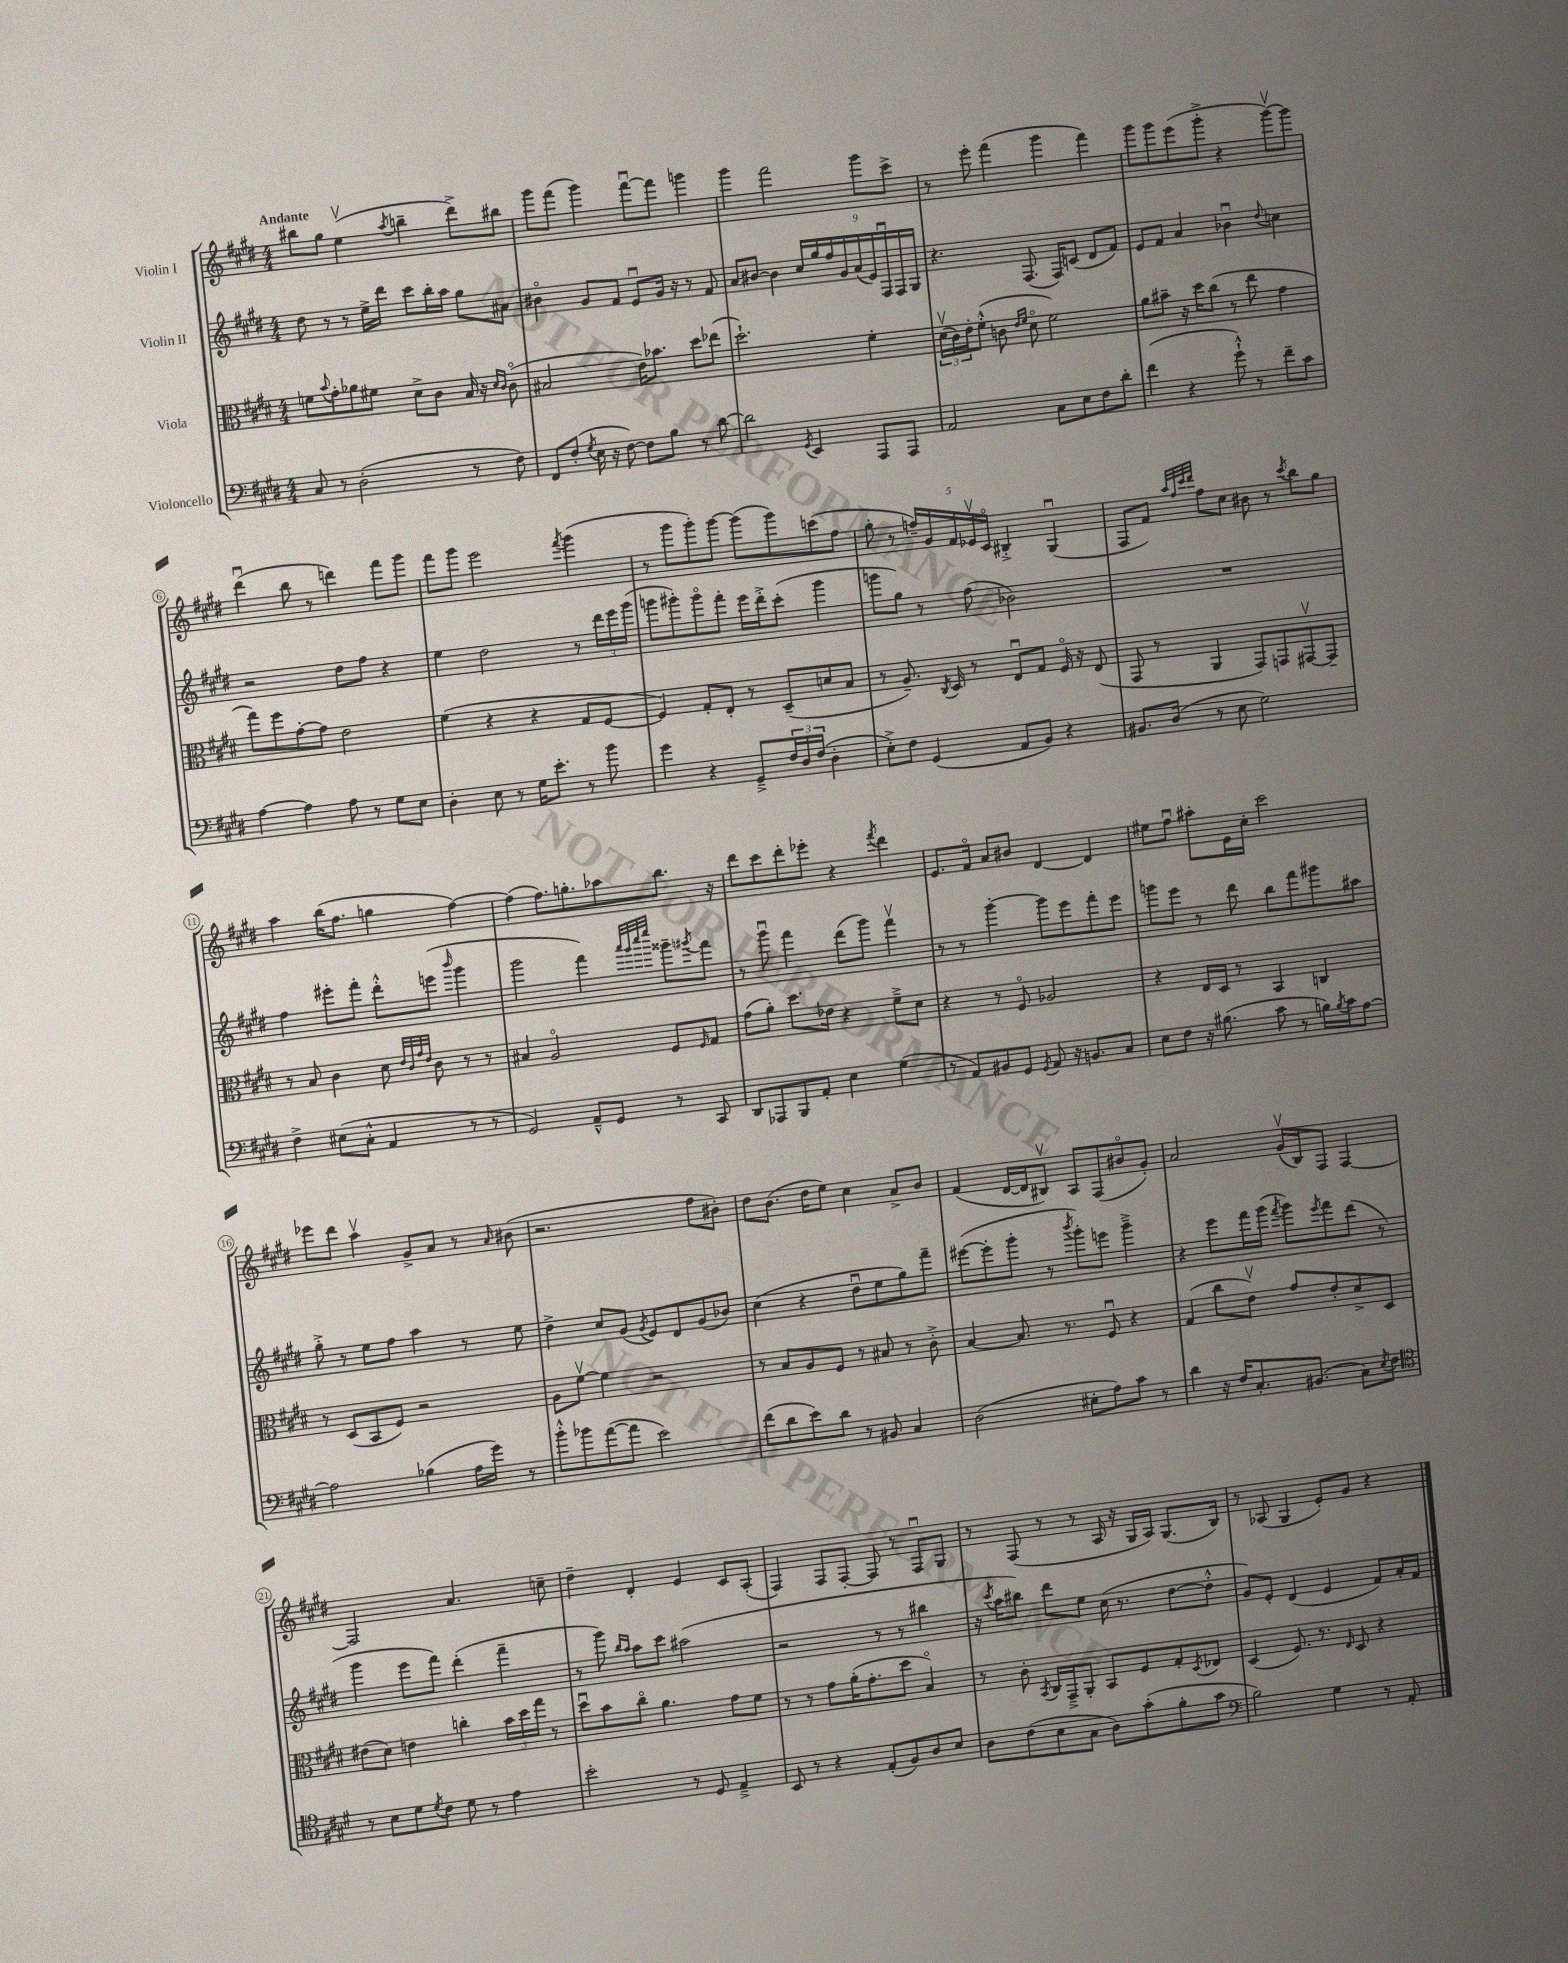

**kern	**kern	**kern	**kern
*part4	*part3	*part2	*part1
*staff4	*staff3	*staff2	*staff1
*I"Violoncello	*I"Viola	*I"Violin II	*I"Violin I
*clefF4	*clefC3	*clefG2	*clefG2
*k[f#c#g#d#]	*k[f#c#g#d#]	*k[f#c#g#d#]	*k[f#c#g#d#]
*M4/4	*M4/4	*M4/4	*M4/4
=1	=1	=1	=1
!	!	!	!LO:TX:a:B:t=Andante
8C#/	8fn\L	8dd#\	8bb#X\L
.	8qqb/	.	.
8r	8g#'\	8r	8gg#\J
(2D#'\	8a-X\	8r	(4eev\
.	8f#X\J	16ee^\LL	.
.	.	16ddd#\JJ	.
.	.	.	8qaa/
.	8d#^\L	8ccc#\L	4bbn~\
.	8c#\J	16bb'\L	.
.	.	16aa\JJ	.
8r	16B/	8gg#\L	8ddd#^\L)
.	16r	.	.
.	16qqd#/LL	.	.
.	16qqc#/JJ	.	.
8F#\)	(8c#\	8a#X\J	8bb#X\J
=2	=2	=2	=2
8FF#/L	2B#X/	4b#X\	8ggg#\L
(8F#'/J	.	.	(8fff#\J
8qG#/	.	.	.
16E\	.	8g#/L	4ggg#\)
16r	.	.	.
[8F#\)	.	8f#/J	.
8F#\L]	16e\KL)	8eu/L	[8fff#u\L
.	8.b-X\J	.	.
8B\J	.	16g#/Jk	8fff#\J]
.	.	16r	.
8r	8dd#\L	8r	4gggn\
[8d#\	(8ee-X\J	8f#/	.
=3	=3	=3	=3
2d#\]	2.dd#`\)	8a/L	4ggg#\
.	.	[8b#X/J	.
.	.	4b#\]	2fff#\
8qGG#/	.	.	.
4EE/	.	18cc#/LL	.
.	.	18gg#/	.
.	.	18ff#/	.
.	.	18g#/	.
.	.	(18a/	.
8AAA/L	4f#'\	.	8ggg#\L
.	.	18e/)	.
.	.	18F#u/	.
8AAA/J	.	.	8ccc#^\J
.	.	18F#/	.
.	.	18G#/JJ	.
=4	=4	=4	=4
2AA/	(24d#v\LL	4.r	8r
.	24c#\)	.	.
.	24e'\J	.	.
.	(8f#'^^\J	.	8eee'\
.	8cn\	.	(4fff#\
.	16qqe/LL	.	.
.	16qqf#/JJ	.	.
.	8d#\	(8.F#/	.
8C#\L	2f#\)	.	4ggg#\
.	.	16F#/KL)	.
8E\	.	(8cn/J	.
8F#\	.	8d#/L	4fff#\)
8d#'\J	.	8f#/J)	.
=5	=5	=5	=5
(4f#\	8a\L	8e/L	8ggg#\L
.	8b#X~\J	8f#/J	8ggg#\
4r	16r	4a/	(8eee\
.	16dd#\KL	.	.
.	(8cc#\J	.	8ggg#'^\J
8g#`^^\)	8r	4b-Xu\	4r
8r	8ee\	.	.
.	.	8qqdd#/	.
8f#~\L	4g#\	4ccn\	[8ggg#v\L)
8c#\J	.	.	8ggg#\J]
!!LO:LB:g=z
=6	=6	=6	=6
[4A\	8gg#\L)	2r	(4ddd#u\
.	8ff#\	.	.
4A\]	[8g#'\	.	8bb\
.	8g#\J]	.	8r
8A\	2e\	8dd#\L	4dddn\)
8r	.	8ff#\J	.
8G#\L	.	4r	8fff#\L
8E\J	.	.	8ggg#\J
=7	=7	=7	=7
4D#'\	(4f#\	4ee\	8fff#\L
.	.	.	8ggg#\J
8E\	4r	2dd#\	2eee\
8r	.	.	.
16G#\KL	4r	.	.
8.e'\J	.	.	.
.	.	.	8qfff#/
8r	8G#/L	8r	(4ggg#\
8b\	[8F#/J	24ddd#\LL	.
.	.	24eee\	.
.	.	(24ggg#\JJ	.
=8	=8	=8	=8
4g#\	4F#/])	8gggn\L	8r
.	.	8ggg#X'\)	8ggg#\L
4r	8G#'/L	8ggg#\	8ggg#'\)
.	8E'/J	8fff#'\J	[8ggg#\J
8GG#~^/L	8r	16eee\LL	(8ggg#\L]
.	.	16ddd#'^\J	.
24F#/L	(8D#~/L	(8ccc#'\J	8ggg#\)
24D#/	.	.	.
(24F#/JJ	.	.	.
4D#'\	8dn/	4ggg#\	(8cccn\
.	8B/J	.	8ff#\J
=9	=9	=9	=9
8E'^\L)	8r	8gggn\L	8gg#'\
8F#\J	8.A~/)	8gg#\J)	8r
(4GG#/	.	8r	20ffn~/LL)
.	.	.	20g#/
.	8qC#/	.	.
.	16D#/	.	.
.	.	.	20f#/
.	8r	(8ff#\	.
.	.	.	20e-Xv/
.	.	.	20c#/JJ
8AA/L	8Eu/L	2b-X\)	4B#X'^/
8BB/J)	8G#/J	.	.
4r	16F#/	.	(4G#u/
.	16r	.	.
.	(8E/	.	.
=10	=10	=10	=10
8.BB#X/L	8GG#/	1r	8F#/L
.	8r	.	8f#/J)
(16D#/Jk	.	.	.
.	.	.	32qqaa/LLL
.	.	.	32qqff#/
.	.	.	32qqccc#/
.	.	.	32qqddd#/JJJ
8r	4AA/	.	8ff#\L
8E\	.	.	8cc#\J
2G#\)	8GG#/L)	.	8b#X\
.	8GGn/	.	8r
.	.	.	8qccc#/
.	[8GG#Xv/	.	8bb\L
.	8GG#~/J]	.	8gg#\J
!!LO:LB:g=z
=11	=11	=11	=11
4F#^\	8r	4ff#\	4aa\
.	8B/	.	.
(8E#X\L	4c#\	8eee#X'\L	(16bb\KL
.	.	.	8.ff#\J
8C#'^^\J	.	8fff#'\J	.
4AA/	8d#\	8ddd#'^^\L	4ggn\
.	32qqe/LLL	.	.
.	32qqc#/	.	.
.	32qqg#/	.	.
.	32qqe/JJJ	.	.
.	8c#\	(8eeen\J	.
.	.	16qqbbb/	.
8r	8r	4ggg#\	[4ff#\)
8r	8r	.	.
=12	=12	=12	=12
2GG#/)	4B#X/	2ggg#\	(4ff#\]
.	2A/	.	8.ff#\L)
.	.	.	8.ggn'\
8AA~^^/L	.	4fff#\)	.
8GG#/J	.	.	8aa-X\
.	.	32qqaaa/LLL	.
.	.	32qqggg#/	.
.	.	32qqcccc#/	.
.	.	32qqeeee/JJJ	.
8r	8F#/L	8ggg##X~\L	8.bb\J
.	16qqF#/	8qggg#X/	.
8CC#/	8G#/J	8fff#\J	.
.	.	.	16r
=13	=13	=13	=13
8DD#/L	(8g#\L	8r	8ddd#\L
8AAA-X/	8a'\J)	8ggg#u\	8ccc#\
8BBB/	8.dd#\L	4fff#\	8ddd#'\
8AA'/J	.	.	8eee-X'\J
.	16e-X\Jk	.	.
4E\	4r	(8ddd#\L	4r
.	.	8ggg#\J)	.
.	.	.	8qfff#/
(4G#\	8f#~^\L	4fff#v\	4ddd#\
.	8d#\J	.	.
=14	=14	=14	=14
8r	4r	8r	8.e/L
8AA/L)	.	8r	.
.	.	.	16f#/Jk
8BB#X/	8r	[4ggg#'\	8a/L
8GG#/J	8F#/	.	8b#X/J
8qGG#/	.	.	.
8AA/	2A-X/	8ggg#\L]	[4d#/
16r	.	8eee\	.
8.BBn/L	.	.	.
.	.	8fff#'\	4d#/]
8C#/J	.	8eee\J	.
=15	=15	=15	=15
8E\L	4r	8gggn\L	8ee#X\L
8F#\J	.	8eee\J	8ff#u\J
16r	16E/LL	8r	8aa#X'\L
(8.B#X\	16D#/JJ	.	.
.	8r	8ddd#\	16e\L
.	.	.	16cc#'\JJ
8c#\	4BB/	8bb\L	2ccc#\
8r	.	8fff#\	.
16Bn\LL)	4Cn/	8ggg#X\	.
8qB/	.	.	.
16c#\J	.	.	.
[8A\J	.	8aa#X\J	.
!!LO:LB:g=z
=16	=16	=16	=16
2A\]	8r	8gg#'^\	8eee-X\L
.	(8D#/L	8r	8ddd#\J
.	8BB/	8ee\L	4aav\
.	8F#/J)	8ff#\J	.
(4B-X\	2r	4aa\	8g#^/L
.	.	.	8a/J
16A\LL	.	8r	8r
16g#\JJ)	.	.	.
.	.	.	16qqa/
8r	.	8ee\	(8b#X\
=17	=17	=17	=17
8b'^^\L	8A\L	4dd#^\	2.r
8b-X\	[8f#v\J	.	.
([8a\	4f#\]	8cc#/L	.
8a\J]	.	(8g#/J	.
.	.	8qg#/	.
2e\)	2r	8e/L)	.
.	.	8d#/	.
.	.	(8g#/	8ff#\L
.	.	8b-X/J)	8b#X'\J)
=18	=18	=18	=18
(8f#\L	8r	(4cc#\	8dd#\L
8d#\	8B/L	.	(8.b\J
8e\)	8A/	4r	.
.	.	.	16dd#\KL
8d#\J	8F#/J	.	8ee\J)
8r	8r	8dd#u\L	4cc#\
8BB#X/	8B#X/	8ee\	.
4C#/	8r	8gg#\)	8a^/L
.	8c#'^\	8fff#~\J	8b/J
=19	=19	=19	=19
(2D#\	[4B/	([8eee#X\L	(4f#/
.	.	8eee#'\]	.
.	8.B/]	8ggg#'\J	[16d#/LL
.	.	.	16d#/J]
.	.	8r	8B#Xv/J)
.	8.r	.	.
.	.	8qbbb/	.
8E#X'\L	.	8ggg#'\L)	8A/L
8A\)	8F#u/	8eeen\J	(8F#/
8c#\J	4r	4ggg#~^\	8b#X/
8r	.	.	8g#'/J)
=20	=20	=20	=20
4d#\	(4G#/	4r	2a/
16r	8cc#\L	8eee\L	.
16F#/KL	.	.	.
8.C#'/	8ev\J)	16fff#\L	.
.	.	(16ggg#\JJ	.
.	.	8qfff#/	.
.	8g#/L	8ggg#\L)	(16g#v/LL
(8.BB#X/J	.	.	16B/J)
.	.	8qeee/	.
.	8e'/	8fff#\	8F#/J
8C#\L)	8d#^/	(8ddd#\J	[4F#/
8qE/	.	.	.
8F#\J	8D#/J	8r	.
!!LO:LB:g=z
=21	=21	=21	=21
*clefC4	*	*	*
8r	(8e#X\L	4ggg#\	2F#/]
8B\L	8d#\J)	.	.
8d#\	4en\	8eee\L	.
8qd#/	.	.	.
8c#\J	.	8fff#\J)	.
8d#\	4ccn'\	(4ddd#'\	4.a/
8r	.	.	.
4e\	24b\LL	4fff#~\	.
.	24dd#\	.	.
.	24gg#\JJ	.	.
.	8r	.	8ccn~\
=22	=22	=22	=22
2b'\	8dd#u\L	8r	4dd#~\
.	8b\	8ggg#\)	.
.	.	16qqbb/LL	.
.	.	16qqaa/JJ	.
.	8cc#\J	8aa\L	4d#'/
.	4.a\	8ccc#\J	.
8r	.	(2aa#X\	4e/
8D#/	.	.	.
4E~^/	8g#\L	.	8c#/L
.	8f#\J	.	(8A'/J
=23	=23	=23	=23
8BB/	8r	2r	4F#/)
8r	8r	.	.
4r	8g#\L	.	8F#/L
.	(16a'\K	.	[8F#'/J
.	8.g#'\	.	.
(8E'/L	.	8r	8F#/]
8F#/)	8dd#\J	8r	8r
8A/	4B/)	4bb#X\	8F#u/L
8B/J	.	.	8G#/J
=24	=24	=24	=24
8A\L	8r	16r	8r
.	.	8qccc#/	.
.	.	16aa\KL	.
(8c#\	8c#'\	8bb#X\J)	(8F#/
.	8qBB/	.	.
8B\	16C#/LL	8ddd#\L	8r
.	16GG#~^/J	.	.
8G#\J	8AA'/J	8ee\J	8r
8A\L)	8BB/L	(16cc#\	16A/
.	.	8.r	16r
(8g#'\	8F#/	.	16G#/LL
.	.	.	16A/JJ)
8f#'\	8G#'/	[8dd#\L	(8.G#/L
.	8qD#/	.	.
8g#\J	8E-X/J	8dd#'^^\J]	.
.	.	.	16B/Jk)
=25	=25	=25	=25
*clefF4	*	*	*
2B\)	(4D#/	8g#/L)	8r
.	.	8e'/J	(8A-X/
.	8.F#/)	(4d#/	4G#/
.	8.r	.	.
4G#\	.	4e/	8e'/L)
.	16qqE/	.	.
.	8D#/	.	8g#/J
8r	4r	8f#/L)	4r
8AA'/	.	16a'/L	.
.	.	16f#/JJ	.
==	==	==	==
*-	*-	*-	*-
